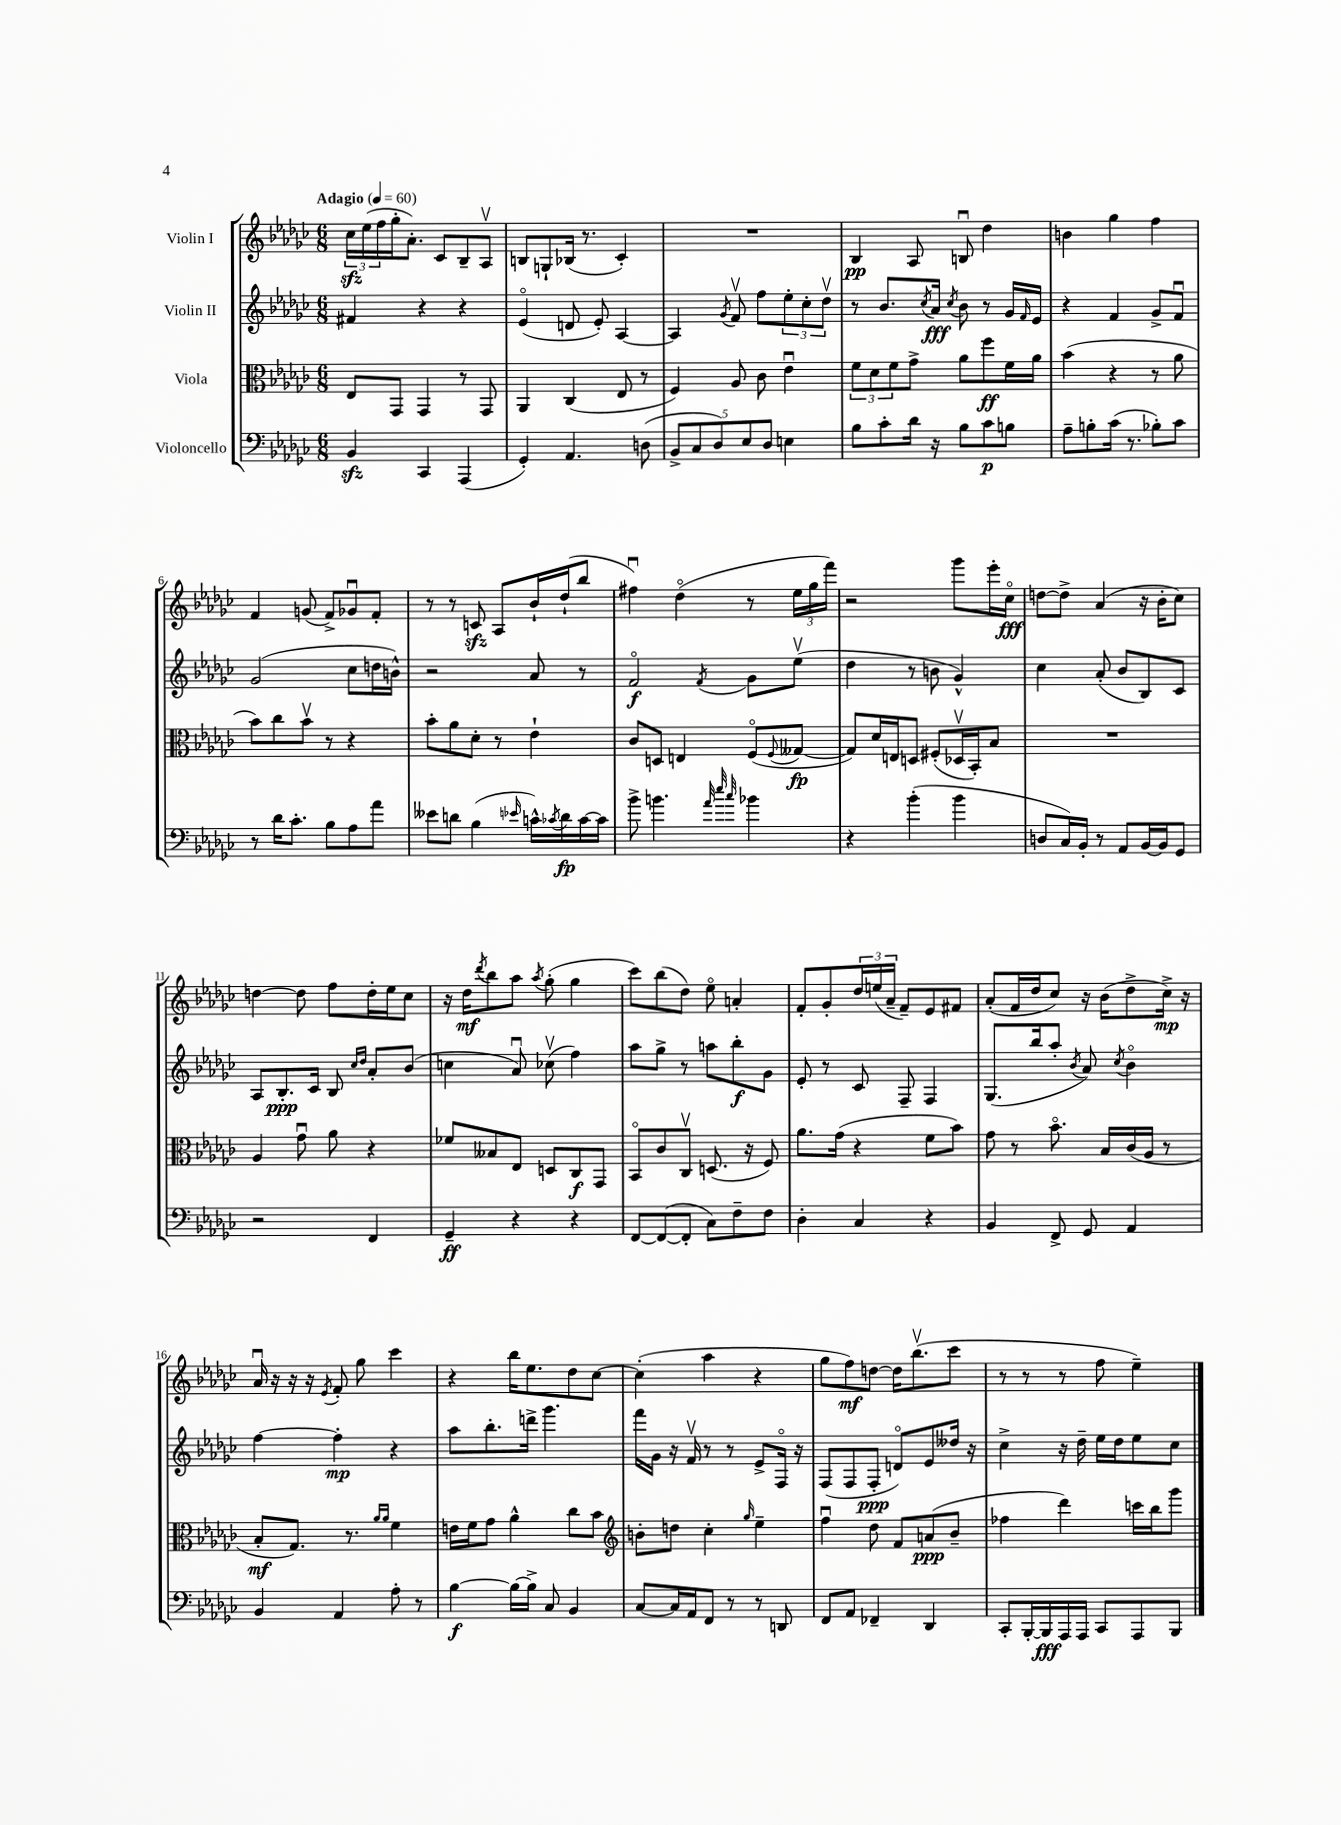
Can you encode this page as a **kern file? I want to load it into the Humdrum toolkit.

**kern	**kern	**kern	**kern
*staff4	*staff3	*staff2	*staff1
*clefF4	*clefC3	*clefG2	*clefG2
*k[b-e-a-d-g-c-]	*k[b-e-a-d-g-c-]	*k[b-e-a-d-g-c-]	*k[b-e-a-d-g-c-]
*M6/8	*M6/8	*M6/8	*M6/8
*MM60	*MM60	*MM60	*MM60
4BB-	8E-	4f#	24cc-
.	.	.	(24ee-
.	.	.	24ff
.	8GG-	.	16gg-'
.	.	.	8.a-')
4CC-	4GG-	4r	.
.	.	.	8c-
(4AAA-	8r	4r	8B-~
.	8GG-	.	8A-v
=	=	=	=
4GG-')	4AA-	(4e-o	8B
.	.	.	8G`
4.AA-	(4C-	8d	(16B-
.	.	.	8.r
.	.	8e-')	.
.	8E-	[4A-	4c-')
(8D	8r	.	.
=	=	=	=
10BB-^	4F)	4A-]	2.r
10C-	.	.	.
10D-)	.	.	.
.	.	8qg-	.
.	8A-	8fv	.
10E-	.	.	.
.	8c-	8ff	.
10D-	.	.	.
4E	4e-u	12ee-'	.
.	.	12cc-'	.
.	.	12dd-v	.
=	=	=	=
8B-	12f	8r	4B-
.	12d-	.	.
8c-'	.	8.b-	.
.	12f	.	.
16d-	8g-^	.	8A-
.	.	8qcc-	.
16r	.	16a-	.
.	.	8qcc-	.
8B-	8a-	8b-	8Bu
8c-	8ff	8r	4dd-
8B	16f	16g-	.
.	.	16qqf	.
.	16a-	16e-	.
=	=	=	=
8A-~	(4b-	4r	4b
8B'	.	.	.
(16c-	4r	4f	4gg-
8.r	.	.	.
8B-')	8r	8g-^	4ff
8c-	8a-	8fu	.
=	=	=	=
8r	8b-)	(2g-	4f
16d-	8cc-	.	.
8.c-'	.	.	.
.	8b-v	.	(8g
8B-	8r	.	8f^)
8A-	4r	8cc-	8g-u
8a-	.	16dd	8f'
.	.	16b^^)	.
=	=	=	=
8e--	8b-'	2r	8r
8d	8a-	.	8r
(4B-	8d-'	.	8c
.	8r	.	8A-
16qqe-	.	.	.
16c^^)	4e-`	8a-	16b-`
8qc-	.	.	.
16d	.	.	(16dd-`
[16c-	.	8r	8bb-
16c-]	.	.	.
=	=	=	=
8b-^	8c-	2fo	4ff#u)
4.b	8D	.	.
.	4E	.	(4dd-o
32qqa-	.	.	.
32qqee-	.	.	.
32qqcc-	.	8qf	.
4b-	(8Fo	8g-	8r
.	8qqF	.	.
.	[8G--	(8ee-v	24ee-
.	.	.	24gg-
.	.	.	24fff)
=	=	=	=
4r	8G--])	4dd-	2r
.	16d-	.	.
.	16E	.	.
(4b-'	8D	8r	.
.	(8F#'	8b	.
4b-	16D-v	4g-^^)	8ggg-
.	16BB-')	.	.
.	8B-	.	16eee-'
.	.	.	16cc-o
=	=	=	=
8D	2.r	4cc-	[8dd
16C-)	.	.	8dd^]
16BB-'	.	.	.
8r	.	(8a-'	(4a-
8AA-	.	8b-	.
[16BB-	.	8B-)	16r
16BB-]	.	.	16b-'
8GG-	.	8c-	8cc-)
=	=	=	=
2r	4A-	8A-	[4dd
.	.	8.B-'	.
.	8g-u	.	8dd]
.	.	16c-	.
.	8a-	8B-	8ff
.	.	16qqcc-	.
.	.	16qqdd-	.
4FF	4r	8a-'	16dd'
.	.	.	16ee-
.	.	(8b-	8cc-
=	=	=	=
4GG-~	8f-	4cc	16r
.	.	.	16dd-
.	.	.	8qddd-
.	8B--	.	8bb-
4r	8E-	8a-u)	8aa-
.	.	.	8qaa-
.	8D	(8cc-v	(8gg-'
4r	8C-	4ff)	4gg-
.	8GG-	.	.
=	=	=	=
[8FF	8BB-o	8aa-	8ccc-)
(8FF_	8c-	8gg-^	(8bb-
8FF']	8C-v	8r	8dd-)
8C-)	(8.D	8aa	8ee-o
8F~	.	8bb-'	4a'
.	16r	.	.
8F	8F)	8g-	.
=	=	=	=
4D-'	8.a-	8e-'	8f'
.	.	8r	8g-'
.	(16g-	.	.
4C-	4r	8c-	24dd-
.	.	.	(24ee
.	.	.	24a-~
.	.	8F~	8f~)
4r	8f	4F	8e-
.	8b-)	.	8f#
=	=	=	=
4BB-	8g-	(8.G-	(8a-'
.	8r	.	16f
.	.	16bb-	16dd-
8FF^	8.b-o	8aa-'	8cc-)
.	.	8qb-	.
8GG-	.	8a-)	16r
.	16B-	.	(16b-
.	.	8qcc-	.
4AA-	(16c-	4b-o	8dd-^
.	16A-	.	.
.	8r	.	16cc-^)
.	.	.	16r
=	=	=	=
4BB-	8B-'	[4ff	16a-u
.	.	.	16r
.	8.G-)	.	16r
.	.	.	16r
.	.	.	8qe-
4AA-	.	4ff']	8f'
.	8.r	.	.
.	.	.	8gg-
.	16qqa-	.	.
.	16qqa-	.	.
8A-'	4f	4r	4ccc-
8r	.	.	.
=	=	=	=
[4B-	16e	8aa-	4r
.	16f	.	.
.	8g-	8.bb-'	.
16B-_	4a-^^	.	16bb-
16B-^]	.	16ddd^	8.ee-
8C-	.	4.ggg-	.
4BB-	8cc-	.	8dd-
.	8b-	.	[8cc-
=	=	=	=
*	*clefG2	*	*
[8C-	8b'	16fff	(4cc-']
.	.	16g-	.
16C-]	8dd	16r	.
16AA-	.	16fv	.
8FF	4cc-'	8r	4aa-
8r	.	8r	.
.	16qqgg-	.	.
8r	4ee-~	8e-^	4r
8DD	.	16Fo	.
.	.	16r	.
=	=	=	=
8FF	4ffu	(8F	8gg-
8AA-	.	8F	8ff)
4FF-~	8dd-	8F'	[8dd
.	8f	8do)	16dd]
.	.	.	(8.bb-v
4DD-	(8a	8e-	.
.	8b-~	16dd--	8ccc-
.	.	16r	.
=	=	=	=
8CC-'	4ff-	4cc-^	8r
[16BBB-'	.	.	8r
16BBB-]	.	.	.
16AAA-	4ddd-)	16r	8r
16AAA-	.	16dd-~	.
8CC-	.	16ee-	8ff
.	.	16dd-	.
8AAA-	16ccc	8ee-	4ee-~)
.	16bb-	.	.
8BBB-	8ggg-	8cc-	.
==	==	==	==
*-	*-	*-	*-
